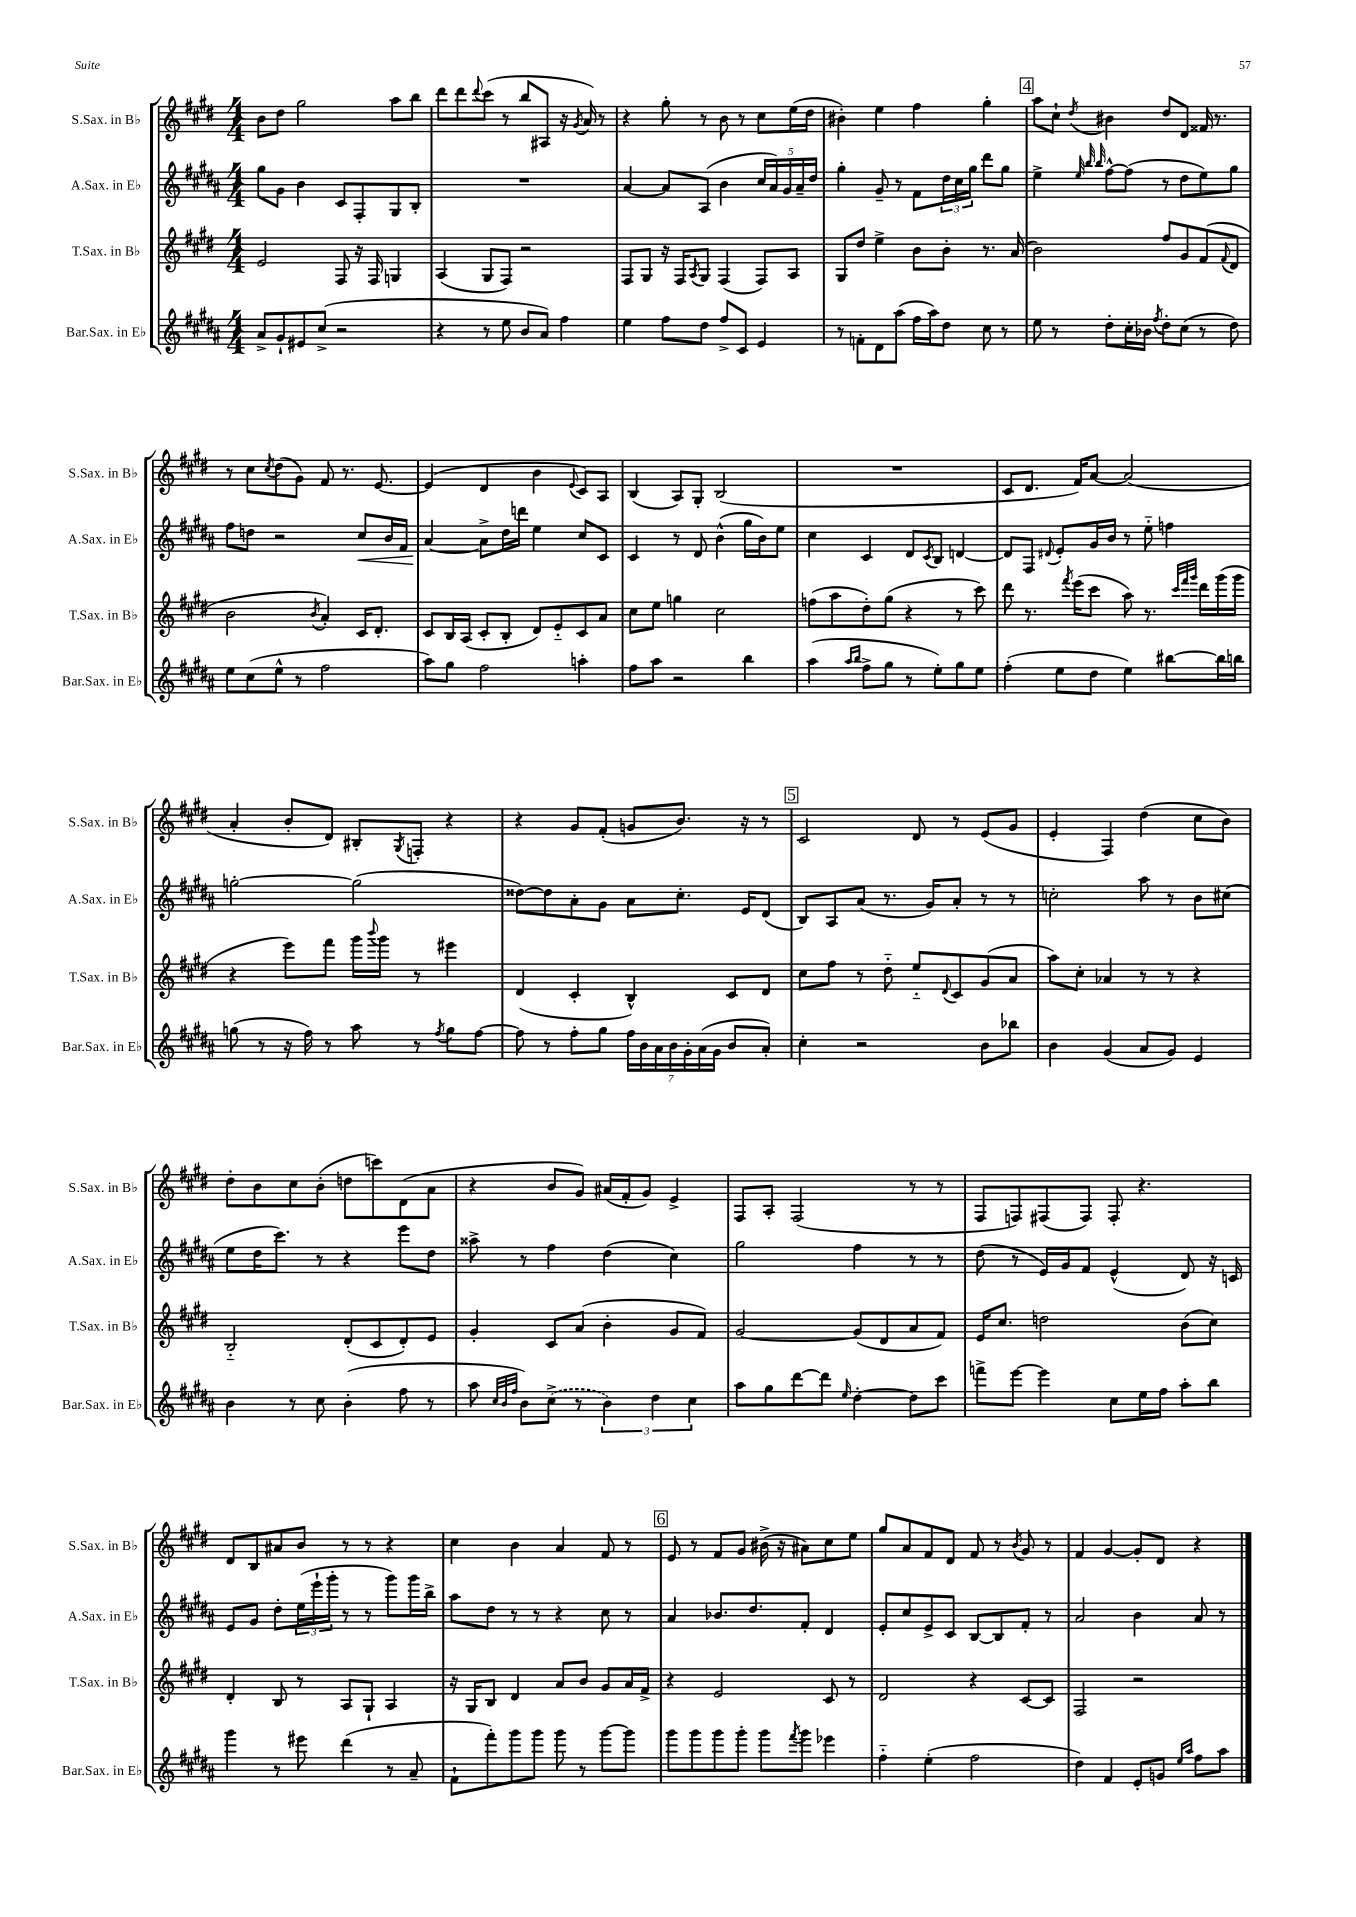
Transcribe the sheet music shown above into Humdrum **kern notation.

**kern	**kern	**kern	**dynam	**kern
*part4	*part3	*part2	*part2	*part1
*staff4	*staff3	*staff2	*staff2	*staff1
*I"Bar.Sax. in E♭	*I"T.Sax. in B♭	*I"A.Sax. in E♭	*	*I"S.Sax. in B♭
*I'Bar.Sax. in E♭	*I'T.Sax. in B♭	*I'A.Sax. in E♭	*	*I'S.Sax. in B♭
*clefG2	*clefG2	*clefG2	*	*clefG2
*k[f#c#g#d#a#]	*k[f#c#g#d#]	*k[f#c#g#d#a#]	*	*k[f#c#g#d#]
*M4/4	*M4/4	*M4/4	*	*M4/4
=143	=143	=143	=143	=143
8a#^/L	2e/	8gg#\L	.	8b\L
8g#`/	.	8g#\J	.	8dd#\J
8e#X/	.	4b\	.	2gg#\
(8cc#^/J	.	.	.	.
2r	8F#/	8c#/L	.	.
.	16r	8F#'/	.	.
.	16F#/	.	.	.
.	4Gn/	8G#/	.	8aa\L
.	.	8B'/J	.	8bb\J
=144	=144	=144	=144	=144
4r	(4A/	1r	.	8ddd#\L
.	.	.	.	8ddd#\
.	.	.	.	8qqddd#/
8r	8G#/L	.	.	(8ccc#\J
8ee\	8F#/J)	.	.	8r
8b/L	2r	.	.	8bb/L
8a#/J)	.	.	.	8A#X/J
4ff#\	.	.	.	16r
.	.	.	.	8qg#/
.	.	.	.	16a/)
.	.	.	.	8r
=145	=145	=145	=145	=145
4ee\	8F#/L	[4a#/	.	4r
.	8G#/J	.	.	.
8ff#\L	16r	8a#/L]	.	8gg#'\
.	16F#/KL	.	.	.
.	8qA/	.	.	.
8dd#\J	8G#/J	(8A#/J	.	8r
8ff#^/L	(4F#/	4b\	.	8b\
8c#/J	.	.	.	8r
4e/	8F#/L)	20cc#/LL	.	8cc#\L
.	.	20a#/)	.	.
.	.	20g#/	.	.
.	8A/J	.	.	(16ee\L
.	.	20a#~/	.	.
.	.	.	.	16dd#\JJ
.	.	20dd#/JJ	.	.
=146	=146	=146	=146	=146
8r	8G#/L	4gg#'\	.	4b#X'\)
8fn'\L	8dd#/J	.	.	.
8d#\	4ee^\	8g#~/	.	4ee\
(8aa#\J	.	8r	.	.
16ff#\LL	8b\L	8f#\L	.	4ff#\
16aa#\J)	.	.	.	.
8dd#\J	8b'\J	24dd#\L	.	.
.	.	24cc#\	.	.
.	.	24gg#\JJ	.	.
8cc#\	8.r	8ddd#\L	.	4gg#'\
8r	.	8gg#\J	.	.
.	(16a/	.	.	.
!!LO:REH:place=s1:t=4
=147	=147	=147	=147	=147
8ee\	2b\)	4ee^\	.	8aa\L
8r	.	.	.	8cc#`\J
.	.	32qqee/	.	.
.	.	32qqbb/	.	.
.	.	32qqbb/	.	8qdd#/
8dd#'\L	.	[8ff#^^\L	.	4b#X\
16cc#'\L	.	(8ff#\J]	.	.
16b-X\JJ	.	.	.	.
8qff#/	.	.	.	.
8dd#'\L	8ff#/L	8r	.	8dd#/L
(8cc#\J	8g#/	8dd#\L	.	8d#/J
8r	(8f#/	8ee\)	.	16f##X/
.	.	.	.	8.r
.	8qqf#/	.	.	.
8dd#\)	8d#/J	8gg#\J	.	.
!!LO:LB:g=z
=148	=148	=148	=148	=148
8ee\L	2b\	8ff#\L	.	8r
(8cc#\	.	8ddn\J	.	8cc#\L
.	.	.	.	8qcc#/
8ee^^\J	.	2r	.	(8dd#\
8r	.	.	.	8g#\J)
.	8qb/	.	.	.
2ff#\	4a'/)	.	.	8f#/
.	.	.	.	8.r
!	!	!	!LO:HP:b	!
.	16c#/KL	8cc#/L	<	.
.	8.d#'/J	.	.	[8.e/
.	.	16b/L	.	.
.	.	16f#/JJ	.	.
=149	=149	=149	=149	=149
8aa#\L)	8c#/L	[4a#/	.	(4e/]
8gg#\J	16B/L	.	.	.
.	(16A/JJ	.	.	.
2ff#\	8c#'/L	8a#^\L]	[	4d#/
.	8B'/J	16dd#\L	.	.
.	.	16dddn\JJ	.	.
.	8d#/L)	4ee\	.	4b\
.	8e/	.	.	.
.	.	.	.	8qqe/
4aan'\	8c#/	8cc#/L	.	8c#/L)
.	8a/J	8c#/J	.	8A/J
=150	=150	=150	=150	=150
8ff#\L	8cc#\L	4c#/	.	(4B/
8aa#\J	8ee\J	.	.	.
2r	4ggn\	8r	.	8A/L)
.	.	8d#/	.	8G#'/J
.	2cc#\	(4b^^\	.	(2B/
4bb\	.	16gg#\LL	.	.
.	.	16b\J)	.	.
.	.	8ee\J	.	.
=151	=151	=151	=151	=151
(4aa#\	(8ffn\L	4cc#\	.	1r
.	8aa\	.	.	.
16qqaa#/LL	.	.	.	.
16qqbb/JJ	.	.	.	.
8ff#^\L	8dd#'\)	4c#/	.	.
8gg#\J	(8gg#\J	.	.	.
8r	4r	8d#/L	.	.
.	.	8qc#/	.	.
8ee'\L)	.	8B/J	.	.
8gg#\	8r	[4dn/	.	.
8ee\J	8ccc#\)	.	.	.
=152	=152	=152	=152	=152
(4ff#'\	8ddd#\	8d/L]	.	8c#/L
.	8.r	8F#/J	.	8.d#/J
.	.	8qqd#X/	.	.
8ee\L	.	8e'/L	.	.
.	8qfff#/	.	.	.
.	(16eee\KL	.	.	16f#/KL)
8dd#\J	8ccc#\J	16g#/L	.	[8a/J
.	.	16b/JJ	.	.
4ee\)	8aa\)	8r	.	(2a/]
.	8.r	8ee\	.	.
[8bb#X\L	.	4ffn\	.	.
.	32qqccc#/LLL	.	.	.
.	32qqfff#/	.	.	.
.	32qqggg#/JJJ	.	.	.
.	16ddd#\LL	.	.	.
16bb#\L]	(16ggg#\	.	.	.
16bbn\JJ	16ggg#\JJ	.	.	.
!!LO:LB:g=z
=153	=153	=153	=153	=153
(8ggn\	4r	[2ggn'\	.	4a'/
8r	.	.	.	.
16r	8eee\L)	.	.	8b'/L
16ff#\)	.	.	.	.
8r	8fff#\J	.	.	8d#/J)
8aa#\	16ggg#\LL	(2gg\]	.	8B#X'/L
.	8qqbbb/	.	.	.
.	16ggg#\JJ	.	.	.
.	.	.	.	8qG#/
8r	8r	.	.	8Fn'/J
8qff#/	.	.	.	.
8gg\L	4eee#X\	.	.	4r
[8ff#\J	.	.	.	.
=154	=154	=154	=154	=154
8ff#\]	(4d#/	[8dd##X\L)	.	4r
8r	.	8dd##\]	.	.
8ff#'\L	4c#'/	8a#'\	.	8g#/L
8gg#\J	.	8g#\J	.	(8f#'/J
28ff#\LL	4B^^/)	8a#\L	.	8gn/L
28b\	.	.	.	.
28a#\	.	.	.	.
28b\	.	.	.	.
.	.	8.cc#'\J	.	8.b/J)
28g#'\	.	.	.	.
(28a#\	.	.	.	.
28g#\JJ	.	.	.	.
8b/L	8c#/L	.	.	.
.	.	16e/KL	.	16r
8a#'/J)	8d#/J	(8d#/J	.	8r
!!LO:REH:place=s1:t=5
=155	=155	=155	=155	=155
4cc#'\	8cc#\L	8B/L)	.	2c#/
.	8ff#\J	8A#/	.	.
2r	8r	(8a#/J	.	.
.	8dd#\	8.r	.	.
.	8ee/L	.	.	8d#/
.	.	16g#/KL)	.	.
.	8qqd#/	.	.	.
.	8c#/	8a#'/J	.	8r
8b\L	(8g#/	8r	.	(8e/L
8bb-X\J	8a/J	8r	.	8g#/J
=156	=156	=156	=156	=156
4b\	8aa\L)	2ccn'\	.	4e'/
.	8cc#'\J	.	.	.
(4g#/	4a-X/	.	.	4F#/)
8a#/L	8r	8aa#\	.	(4dd#\
8g#/J)	8r	8r	.	.
4e/	4r	8b\L	.	8cc#\L
.	.	(8cc#X\J	.	8b\J)
!!LO:LB:g=z
=157	=157	=157	=157	=157
4b\	2B/	8ee\L	.	8dd#'\L
.	.	16dd#\K	.	8b\
.	.	8.ccc#\J)	.	.
8r	.	.	.	8cc#\
8cc#\	.	8r	.	(8b'\J
(4b'\	(8d#'/L	4r	.	8ddn\L
.	8c#/	.	.	8cccn\)
8ff#\	8d#'/)	8eee\L	.	(8d#\
8r	8e/J	8dd#\J	.	8a\J
=158	=158	=158	=158	=158
8aa#\	4g#'/	8aa##X^\	.	4r
32qqcc#/LLL	.	.	.	.
32qqb/	.	.	.	.
32qqff#/JJJ	.	.	.	.
8b\L)	.	8r	.	.
(8cc#^\J	8c#/L	4ff#\	.	8b/L
8r	(8a/J	.	.	8g#/J)
6b\)	4b'\	(4dd#\	.	(16a#X/LL
.	.	.	.	16f#'/J
.	.	.	.	8g#/J)
6dd#\	.	.	.	.
.	8g#/L	4cc#\)	.	4e^/
6cc#\	.	.	.	.
.	8f#/J)	.	.	.
=159	=159	=159	=159	=159
8aa#\L	[2g#/	2gg#\	.	8F#/L
8gg#\	.	.	.	8A'/J
[8ddd#\	.	.	.	(2F#/
8ddd#\J]	.	.	.	.
16qqee/	.	.	.	.
[4dd#'\	(8g#/L]	4ff#\	.	.
.	8d#/	.	.	.
8dd#\L]	8a/	8r	.	8r
8ccc#\J	8f#/J)	8r	.	8r
=160	=160	=160	=160	=160
8fffn^\L	16e/KL	(8dd#\	.	8F#/L
.	8.cc#/J	.	.	.
[8eee\J	.	8r	.	8Fn/)
4eee\]	2ddn\	16e/LL)	.	(8F#X/
.	.	16g#/J	.	.
.	.	8f#/J	.	8F#/J)
8cc#\L	.	(4e^^/	.	8F#'/
16ee\L	.	.	.	4.r
16ff#\JJ	.	.	.	.
8aa#'\L	(8b\L	8d#/)	.	.
8bb\J	8cc#\J)	16r	.	.
.	.	16cn/	.	.
!!LO:LB:g=z
=161	=161	=161	=161	=161
4ggg#\	4d#'/	8e/L	.	8d#/L
.	.	8g#/J	.	8B/
8r	8B/	8dd#'\L	.	8a#X/
8eee#X\	8r	(24ee\L	.	8b/J
.	.	24eee`\	.	.
.	.	24ggg#'\JJ	.	.
(4ddd#\	8A/L	8r	.	8r
.	8G#`/J	8r	.	8r
8r	4A/	8ggg#\L)	.	4r
8a#~/	.	16ggg#\L	.	.
.	.	16bb^\JJ	.	.
=162	=162	=162	=162	=162
8f#`\L	16r	8aa#\L	.	4cc#\
.	16G#/KL	.	.	.
8fff#'\)	8B/J	8dd#\J	.	.
8ggg#\	4d#/	8r	.	4b\
8ggg#\J	.	8r	.	.
8ggg#\	8a/L	4r	.	4a/
8r	8b/J	.	.	.
[8ggg#\L	8g#/L	8cc#\	.	8f#/
8ggg#\J]	16a/L	8r	.	8r
.	16f#^/JJ	.	.	.
!!LO:REH:place=s1:t=6
=163	=163	=163	=163	=163
8ggg#\L	4r	4a#/	.	8e/
8ggg#\	.	.	.	8r
8ggg#\	2e/	8.b-X/L	.	8f#/L
8ggg#'\J	.	.	.	8g#/J
.	.	8.dd#/	.	.
8ggg#\L	.	.	.	(16b#X^\
.	.	.	.	16r
8qfff#/	.	.	.	.
8ggg#\J	.	8f#'/J	.	8a#X\L)
4eee-X\	8c#/	4d#/	.	8cc#\
.	8r	.	.	8ee\J
=164	=164	=164	=164	=164
4ff#\	2d#/	8e'/L	.	8gg#/L
.	.	8cc#/	.	8a/
(4ee'\	.	8e^/	.	8f#/
.	.	8c#/J	.	8d#/J
2ff#\	4r	[8B/L	.	8f#/
.	.	8B/]	.	8r
.	.	.	.	8qb/
.	[8c#/L	8f#'/J	.	8g#/
.	8c#/J]	8r	.	8r
=165	=165	=165	=165	=165
4dd#\)	2F#/	2a#/	.	4f#/
4f#/	.	.	.	[4g#/
8e'/L	2r	4b\	.	8g#'/L]
8gn/J	.	.	.	8d#/J
16qqee/LL	.	.	.	.
16qqaa#/JJ	.	.	.	.
8ff#\L	.	8a#/	.	4r
8aa#\J	.	8r	.	.
==	==	==	==	==
*-	*-	*-	*-	*-
